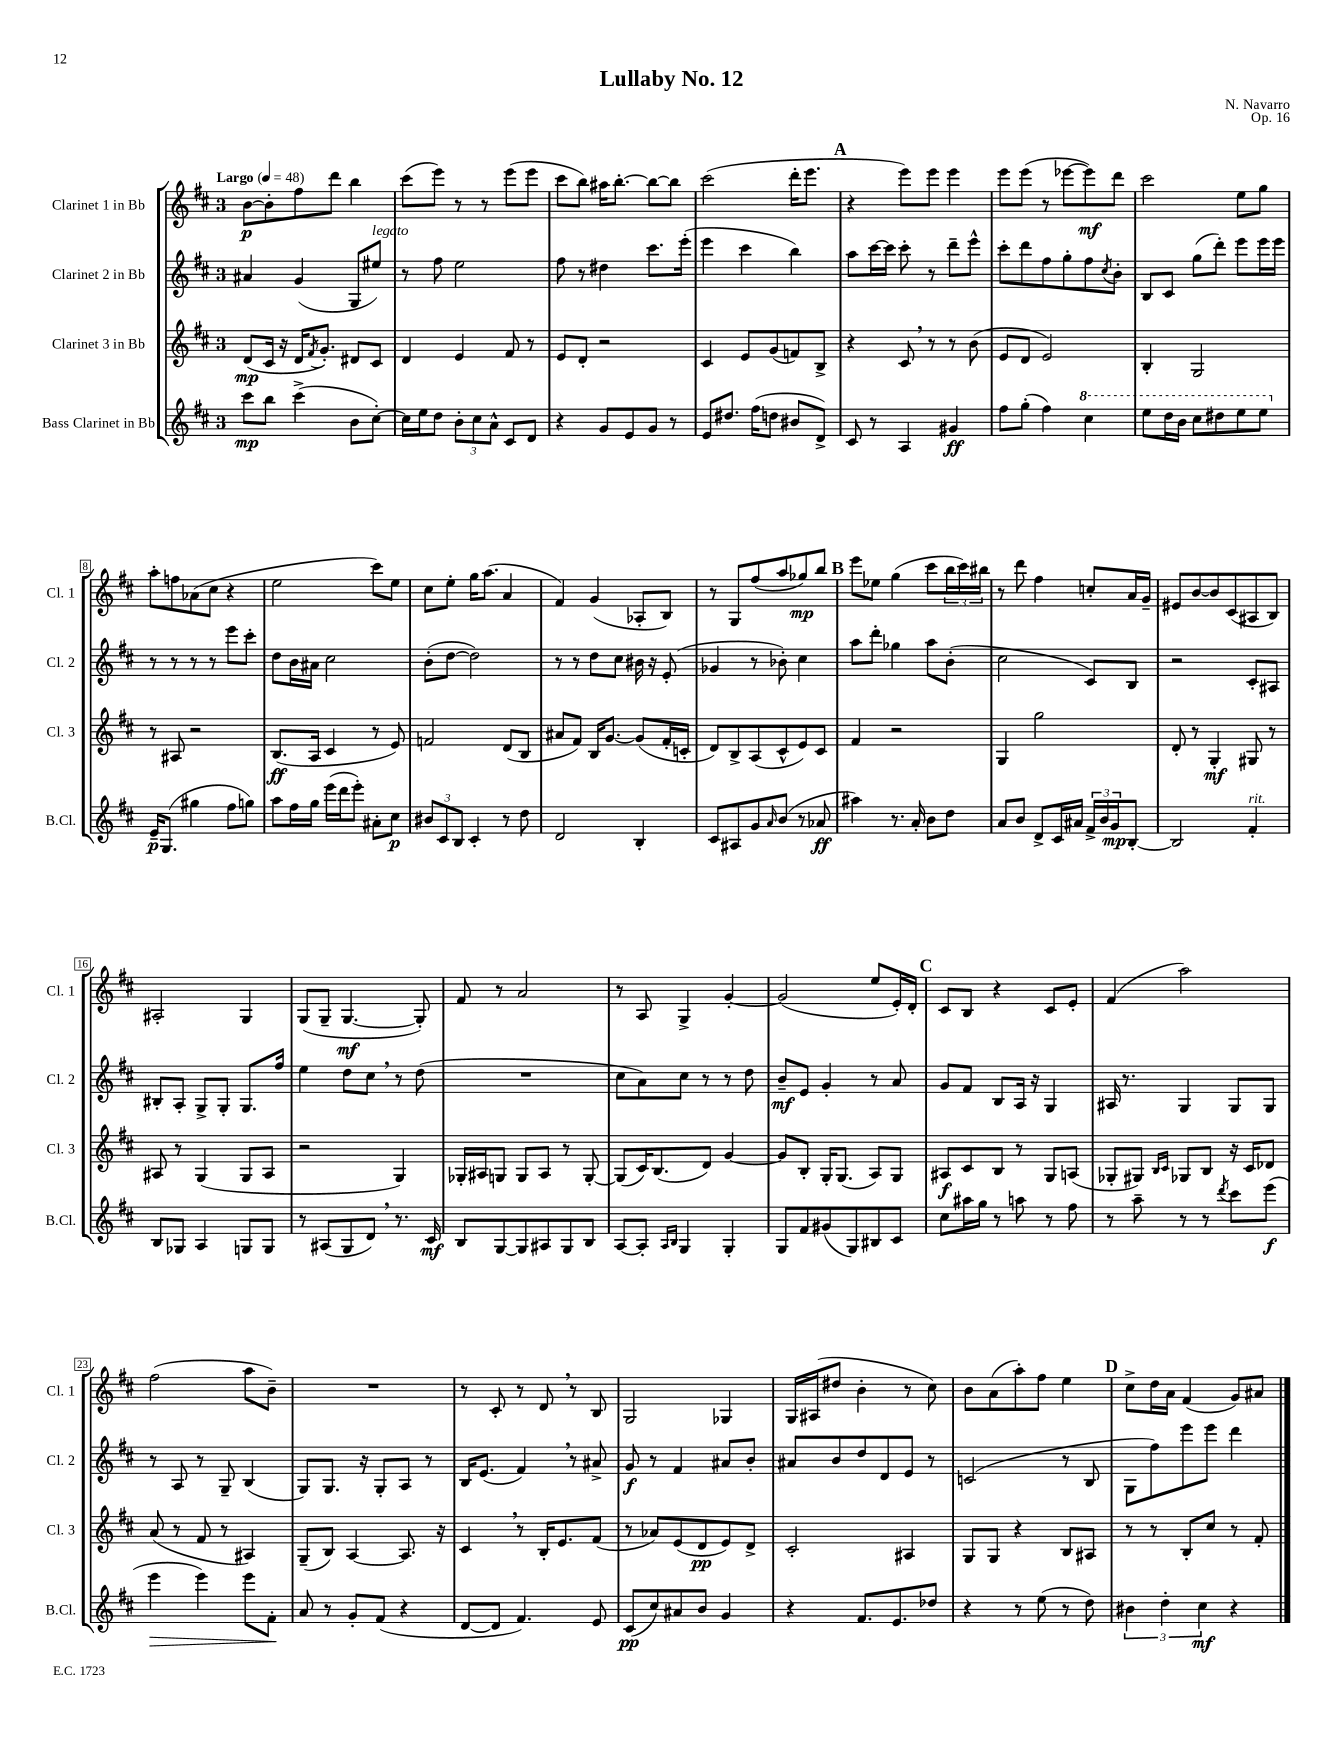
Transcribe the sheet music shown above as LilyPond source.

\header { title = "Lullaby No. 12" composer = "N. Navarro" opus = "Op. 16" }
<<
\new StaffGroup <<
\new Staff = "s0" \with { instrumentName = "Clarinet 1 in Bb" shortInstrumentName = "Cl. 1" } {
    \clef treble \key d \major \once \override Staff.TimeSignature.style = #'single-digit \time 3/4 \tempo "Largo" 4 = 48
    b'8~\p b'8-. fis''8 d'''8 b''4 |
    cis'''8( e'''8) r8 r8 e'''8( e'''8 |
    cis'''8 b''8) ais''16 b''8.~-. b''8~ b''8 |
    cis'''2( d'''16-. e'''8. |
    \mark \markup { \bold "A" } r4 e'''8) e'''8 e'''4 |
    e'''8 e'''8( r8 ees'''8~ ees'''8\mf) d'''8 |
    cis'''2 e''8 g''8 |
    a''8-. f''8 aes'8( cis''8 r4 |
    e''2 cis'''8) e''8 |
    cis''8 e''8-. g''16 a''8.( a'4 |
    fis'4) g'4( aes8-. b8) |
    r8 g8 fis''8( a''8 ges''8\mp) b''8 |
    \mark \markup { \bold "B" } e'''8 ees''8 g''4( cis'''8 \tuplet 3/2 { b''16 cis'''16) bis''16 } |
    r8 d'''8 fis''4 c''8-. a'16 g'16-- |
    eis'8 b'8~ b'8 cis'8( ais8 b8) |
    ais2-. g4 |
    g8( g8-- g4.~\mf g8-.) |
    fis'8 r8 a'2 |
    r8 a8 g4-> g'4~-. |
    g'2( e''8 e'16-.) d'16-. |
    \mark \markup { \bold "C" } cis'8 b8 r4 cis'8 e'8-. |
    fis'4( a''2) |
    fis''2( a''8 b'8--) |
    R2. |
    r8 cis'8-. r8 d'8 \breathe r8 b8 |
    g2 ges4 |
    g16 ais16( dis''8 b'4-. r8 cis''8) |
    b'8 a'8( a''8-.) fis''8 e''4 |
    \mark \markup { \bold "D" } cis''8-> d''16 a'16 fis'4( g'8) ais'8 \bar "|." |
}
\new Staff = "s1" \with { instrumentName = "Clarinet 2 in Bb" shortInstrumentName = "Cl. 2" } {
    \clef treble \key d \major \once \override Staff.TimeSignature.style = #'single-digit \time 3/4
    ais'4 g'4( g8 eis''8^\markup { \italic "legato" }) |
    r8 fis''8 e''2 |
    fis''8 r8 dis''4 cis'''8. e'''16-.( |
    e'''4 cis'''4 b''4) |
    \mark \markup { \bold "A" } a''8 cis'''16~ cis'''16 cis'''8-. r8 d'''8-- e'''8-^ |
    cis'''8-. d'''8 fis''8 g''8-. fis''8 \acciaccatura { cis''8 } b'8-. |
    b8 cis'8 g''8( d'''8-.) e'''8 e'''16 e'''16 |
    r8 r8 r8 r8 e'''8 cis'''8-. |
    d''8 b'16 ais'16 cis''2 |
    b'8-.( d''8~ d''2) |
    r8 r8 d''8 cis''8 bis'16 r16 e'8-.( |
    ges'4 r8 bes'8-.) cis''4 |
    \mark \markup { \bold "B" } a''8 d'''8-. ges''4 a''8 b'8-.( |
    cis''2 cis'8) b8 |
    r2 cis'8-. ais8 |
    bis8-. a8-. g8-> g8-. g8. fis''16 |
    e''4 d''8 cis''8 \breathe r8 d''8( |
    R2. |
    cis''8 a'8) cis''8 r8 r8 d''8 |
    b'8--\mf e'8 g'4-. r8 a'8 |
    \mark \markup { \bold "C" } g'8 fis'8 b8 a16 r16 g4 |
    ais16 r8. g4 g8 g8 |
    r8 a8 r8 g8-- b4( |
    g8) g8. r16 g8-. a8 r8 |
    b16 e'8.( fis'4) \breathe r8 ais'8-> |
    g'8\f r8 fis'4 ais'8 b'8-. |
    ais'8 b'8 d''8 d'8 e'8 r8 |
    c'2( r8 b8 |
    \mark \markup { \bold "D" } g8 fis''8) e'''8 e'''8 d'''4 \bar "|." |
}
\new Staff = "s2" \with { instrumentName = "Clarinet 3 in Bb" shortInstrumentName = "Cl. 3" } {
    \clef treble \key d \major \once \override Staff.TimeSignature.style = #'single-digit \time 3/4
    d'8\mp( cis'16 r16 d'16 \acciaccatura { fis'8 } g'8.-.) dis'8 cis'8 |
    d'4 e'4 fis'8 r8 |
    e'8 d'8-. r2 |
    cis'4 e'8 g'8( f'8) b8-> |
    \mark \markup { \bold "A" } r4 cis'8 \breathe r8 r8 b'8( |
    e'8 d'8 e'2) |
    b4-. g2 |
    r8 ais8 r2 |
    b8.\ff( a16 cis'4 r8 e'8) |
    f'2 d'8( b8 |
    ais'8 fis'8) b16 g'8.~ g'8( fis'16-. c'16-. |
    d'8) b8-> a8( cis'8-^ e'8) cis'8 |
    \mark \markup { \bold "B" } fis'4 r2 |
    g4 g''2 |
    d'8-. r8 g4-.\mf gis8 r8 |
    ais8 r8 g4( g8 ais8 |
    r2 g4) |
    ges16-. ais16 g8 g8 ais8 r8 g8~-. |
    g8( cis'16) b8.( d'8) g'4~ |
    g'8 b8-. g16-. g8.( a8) g8 |
    \mark \markup { \bold "C" } ais8\f cis'8 b8 r8 g8 a8( |
    ges8-. gis8) \grace { b16 cis'16 } ges8 b8 r16 cis'16 des'8 |
    a'8( r8 fis'8 r8 ais4) |
    g8--( b8) a4~ a8. r16 |
    cis'4 \breathe r8 b16-. e'8. fis'8( |
    r8 aes'8) e'8( d'8\pp e'8) d'8-> |
    cis'2-. ais4 |
    g8 g8 r4 b8 ais8 |
    \mark \markup { \bold "D" } r8 r8 b8-. cis''8 r8 fis'8-. \bar "|." |
}
\new Staff = "s3" \with { instrumentName = "Bass Clarinet in Bb" shortInstrumentName = "B.Cl." } {
    \clef treble \key d \major \once \override Staff.TimeSignature.style = #'single-digit \time 3/4
    cis'''8\mp b''8 cis'''4->( b'8 cis''8~-.) |
    cis''16 e''16 d''8 \tuplet 3/2 { b'8-. cis''8 a'8-^ } cis'8 d'8 |
    r4 g'8 e'8 g'8 r8 |
    e'8 dis''8. fis''16( d''8 bis'8 d'8->) |
    \mark \markup { \bold "A" } cis'8 r8 a4 gis'4\ff |
    fis''8 g''8-.( fis''4) \ottava #1 cis'''4 |
    e'''8 d'''16 b''16 cis'''8 dis'''8 e'''8 e'''8 \ottava #0 |
    e'16--\p g8.( gis''4 fis''8 g''8) |
    a''8 fis''16 g''16 e'''16( d'''16 e'''8-.) ais'8-. cis''8\p |
    \tuplet 3/2 { bis'8 cis'8 b8 } cis'4-. r8 d''8 |
    d'2 b4-. |
    cis'8 ais8 g'8 \grace { a'16 } b'8( r8 aes'8\ff |
    \mark \markup { \bold "B" } ais''4) r8. a'16-. b'8 d''8 |
    a'8 b'8 d'8-> cis'16 ais'16 \tuplet 3/2 { fis'16-> b'16 g'16\mp } b8~-. |
    b2 fis'4-.^\markup { \italic "rit." } |
    b8 ges8 a4 g8 g8 |
    r8 ais8( g8 d'8) \breathe r8. cis'16\mf |
    b8 g8~ g8 ais8 g8 b8 |
    a8~ a8-. \grace { a16 b16 } g4 g4-. |
    g8 fis'8 gis'8( g8) bis8 cis'8 |
    \mark \markup { \bold "C" } cis''8 ais''16 g''16 r8 a''8 r8 fis''8 |
    r8 a''8-- r8 r8 \acciaccatura { d'''8 } cis'''8 e'''8\f( |
    e'''4\> e'''4) e'''8 fis'8-.\! |
    a'8 r8 g'8-. fis'8( r4 |
    d'8~ d'8 fis'4.) e'8 |
    cis'8\pp( cis''8) ais'8 b'8 g'4 |
    r4 fis'8. e'8. des''8 |
    r4 r8 e''8( r8 d''8) |
    \mark \markup { \bold "D" } \tuplet 3/2 { bis'4 d''4-. cis''4\mf } r4 \bar "|." |
}
>>
>>
\layout { \context { \Score \override BarNumber.stencil = #(make-stencil-boxer 0.1 0.3 ly:text-interface::print) } }
